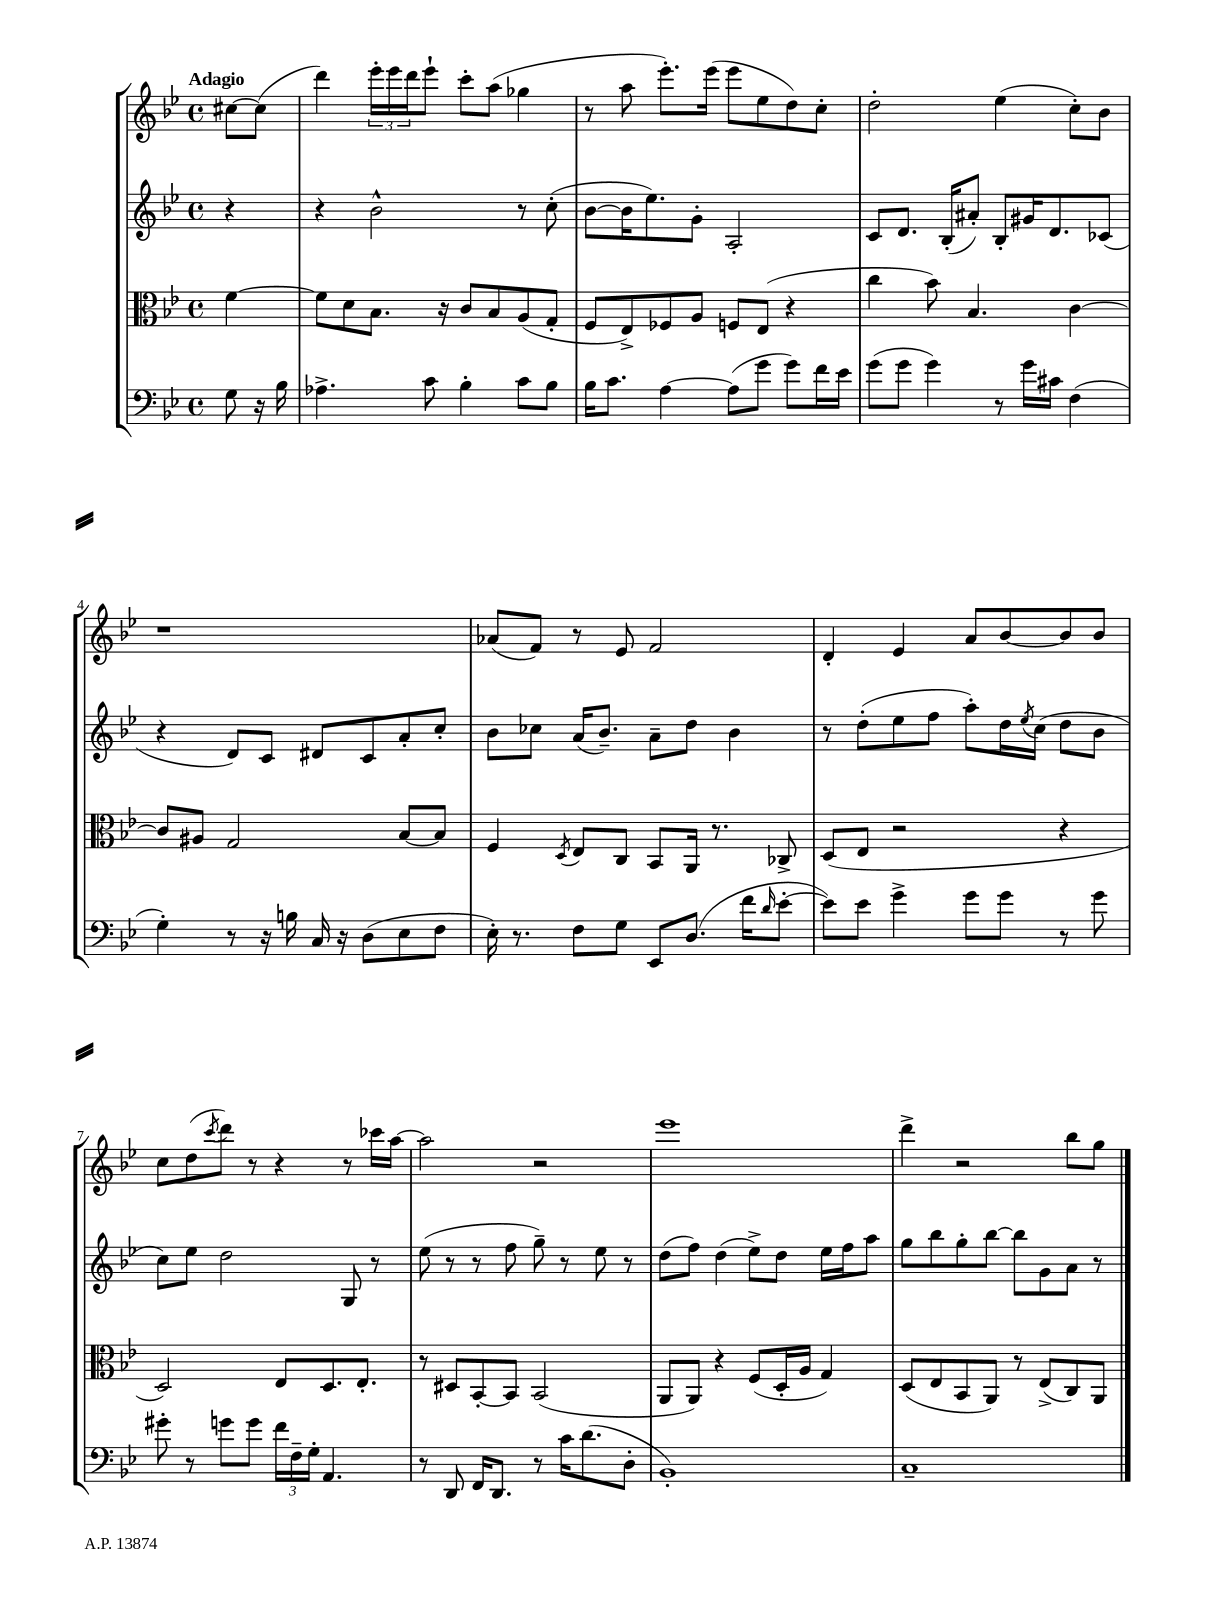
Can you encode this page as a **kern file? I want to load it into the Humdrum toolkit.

**kern	**kern	**kern	**kern
*staff4	*staff3	*staff2	*staff1
*clefF4	*clefC3	*clefG2	*clefG2
*k[b-e-]	*k[b-e-]	*k[b-e-]	*k[b-e-]
*M4/4	*M4/4	*M4/4	*M4/4
*met(c)	*met(c)	*met(c)	*met(c)
8G\	[4f\	4r	[8cc#\L
16r	.	.	(8cc#\]J
16B-\	.	.	.
=	=	=	=
4.A-^\	8f\]L	4r	4ddd\)
.	8d\	.	.
.	8.B-\J	2b-^^\	24eee-'\LL
.	.	.	24eee-\
.	.	.	24ddd\J
8c\	.	.	8eee-`\J
.	16r	.	.
4B-'\	8c/L	.	8ccc'\L
.	8B-/	.	(8aa\J
8c\L	(8A/	8r	4gg-\
8B-\J	8G'/J	(8cc'\	.
=	=	=	=
16B-\LK	8F/L	[8b-\L	8r
8.c\J	.	.	.
.	8E-^/)	16b-\]K	8aa\
.	.	8.ee-\)	.
[4A\	8F-/	.	8.eee-'\L)
.	8A/J	8g'\J	.
.	.	.	(16eee-\Jk
(8A\]L	8F/L	2A'/	8eee-\L
8g\J	(8E-/J	.	8ee-\
8g\L)	4r	.	8dd\)
16f\L	.	.	8cc'\J
16e-\JJ	.	.	.
=	=	=	=
(8g\L	4cc\	8c/L	2dd'\
8g\J	.	8.d/J	.
4g\)	8b-\)	.	.
.	.	(16B-'/LK	.
.	4.B-/	8a#'/J)	.
8r	.	8B-'/L	(4ee-\
16g\LL	.	16g#/K	.
16c#\JJ	.	8.d/	.
(4F\	[4c\	.	8cc'\L)
.	.	(8c-/J	8b-\J
=	=	=	=
4G'\)	8c/]L	4r	1r
.	8A#/J	.	.
8r	2G/	8d/L)	.
16r	.	8c/J	.
16B\	.	.	.
16C/	.	8d#/L	.
16r	.	.	.
(8D\L	.	8c/	.
8E-\	[8B-/L	8a'/	.
8F\J	8B-/]J	8cc'/J	.
=	=	=	=
16E-'\)	4F/	8b-\L	(8a-/L
8.r	.	.	.
.	.	8cc-\J	8f/J)
.	8qD/	.	.
8F\L	8E-/L	(16a/LK	8r
.	.	8.b-~/J)	.
8G\J	8C/J	.	8e-/
8EE-/L	8BB-/L	8a~\L	2f/
(8.D/J	16AA/Jk	8dd\J	.
.	8.r	.	.
.	.	4b-\	.
16f\LK	.	.	.
16qqd/	.	.	.
[8e-'\J	8C-^/	.	.
=	=	=	=
8e-\]L)	(8D/L	8r	4d'/
8e-\J	8E-/J	(8dd'\L	.
4g^\	2r	8ee-\	4e-/
.	.	8ff\J	.
8g\L	.	8aa'\L)	8a/L
8g\J	.	16dd\L	[8b-/
.	.	8qee-/	.
.	.	(16cc\JJ	.
8r	4r	8dd\L	8b-/]
8g\	.	8b-\J	8b-/J
=	=	=	=
8g#'\	2D/)	8cc\L)	8cc\L
8r	.	8ee-\J	(8dd\
.	.	.	8qccc/
8g\L	.	2dd\	8ddd\J)
8g\J	.	.	8r
24f\LL	8E-/L	.	4r
24F~\	.	.	.
24G'\JJ	.	.	.
4.AA/	8.D/	.	.
.	.	8G/	8r
.	8.E-'/J	.	.
.	.	8r	16ccc-\LL
.	.	.	[16aa\JJ
=	=	=	=
8r	8r	(8ee-\	2aa\]
8DD/	8D#/L	8r	.
16FF/LK	[8BB-'/	8r	.
8.DD/J	.	.	.
.	8BB-/]J	8ff\	.
8r	(2BB-/	8gg~\)	2r
16c\LK	.	8r	.
(8.d\	.	.	.
.	.	8ee-\	.
8D'\J	.	8r	.
=	=	=	=
1BB-')	8AA/L	(8dd\L	1eee-
.	8AA/J)	8ff\J)	.
.	4r	(4dd\	.
.	(8F/L	8ee-^\L)	.
.	16D'/L	8dd\J	.
.	16A/JJ	.	.
.	4G/)	16ee-\LL	.
.	.	16ff\J	.
.	.	8aa\J	.
=	=	=	=
1C~	(8D/L	8gg\L	4ddd^\
.	8E-/	8bb-\	.
.	8BB-/	8gg'\	2r
.	8AA/J)	[8bb-\J	.
.	8r	8bb-\]L	.
.	(8E-^/L	8g\	.
.	8C/)	8a\J	8bb-\L
.	8AA/J	8r	8gg\J
==	==	==	==
*-	*-	*-	*-
